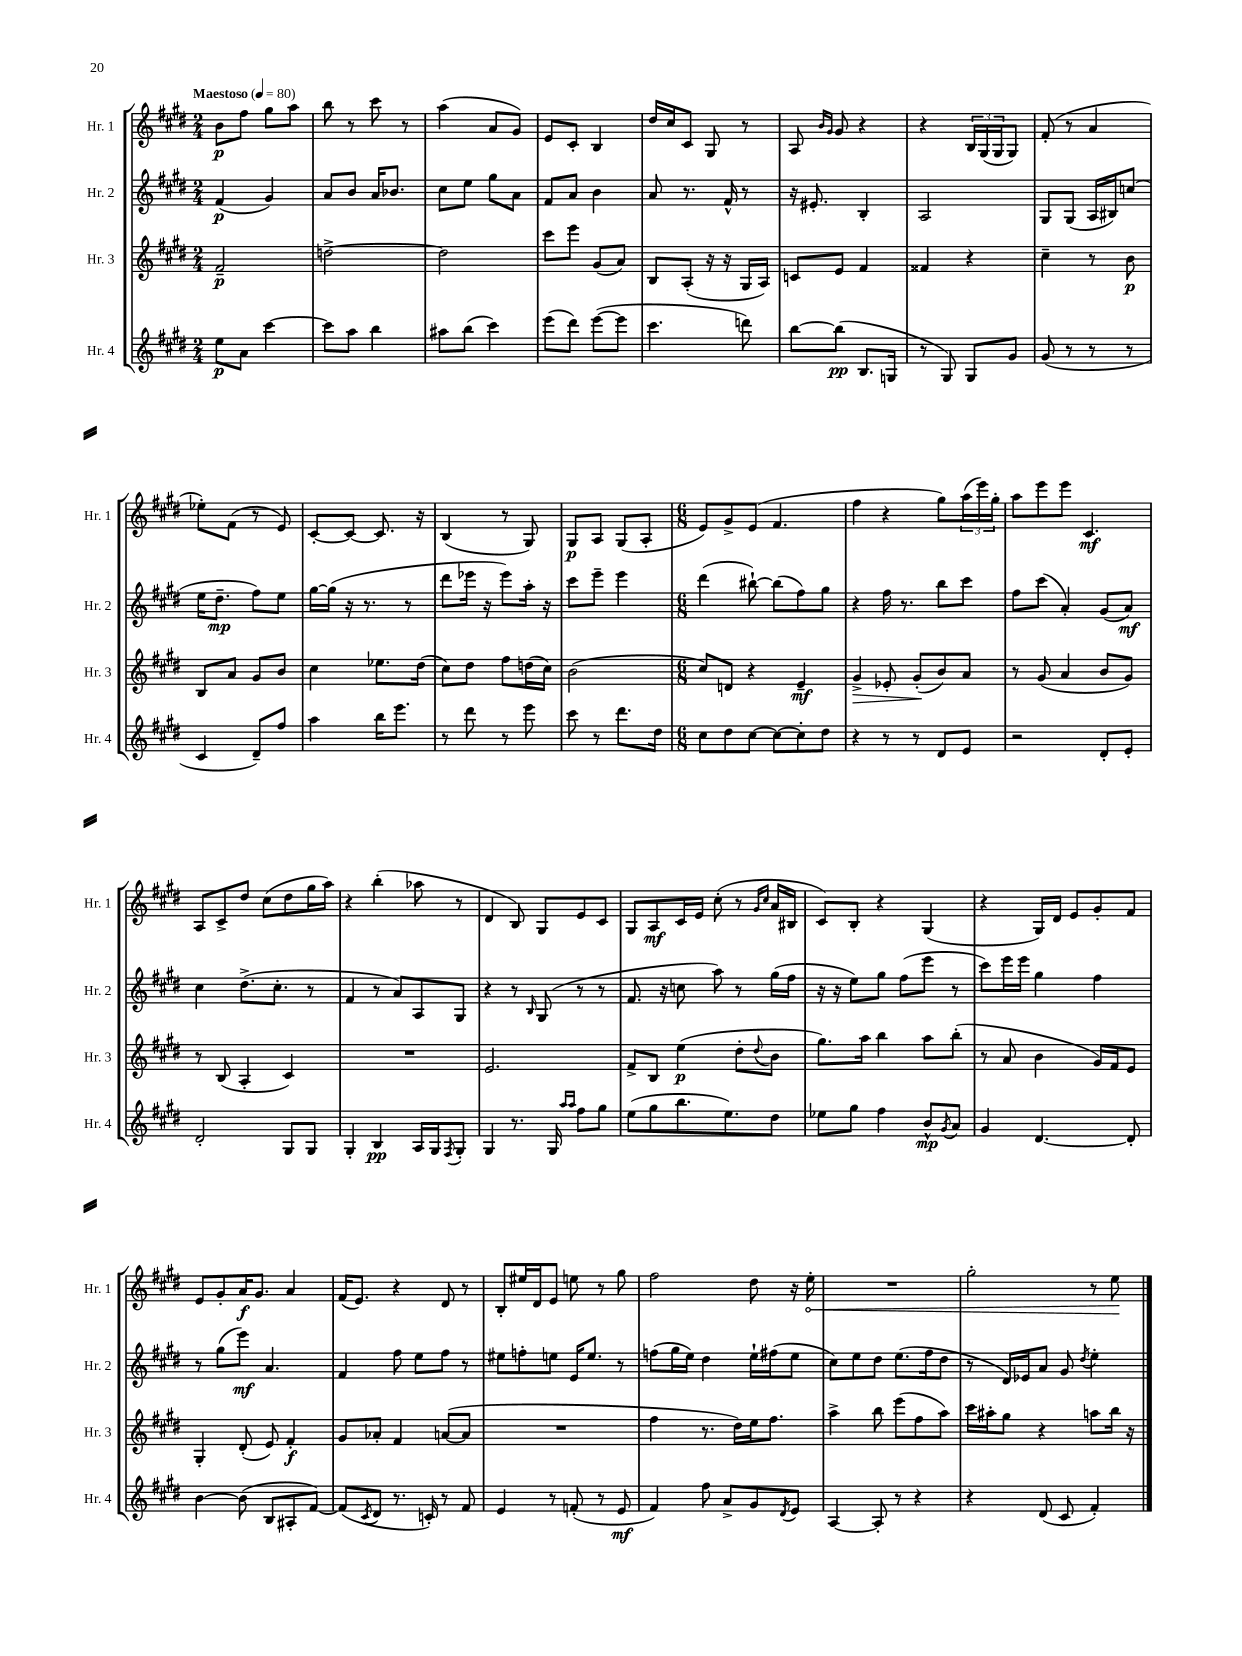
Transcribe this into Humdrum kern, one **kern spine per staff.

**kern	**dynam	**kern	**dynam	**kern	**dynam	**kern	**dynam
*part4	*part4	*part3	*part3	*part2	*part2	*part1	*part1
*staff4	*staff4	*staff3	*staff3	*staff2	*staff2	*staff1	*staff1
*I"Hr. 4	*	*I"Hr. 3	*	*I"Hr. 2	*	*I"Hr. 1	*
*I'Hr. 4	*	*I'Hr. 3	*	*I'Hr. 2	*	*I'Hr. 1	*
*clefG2	*	*clefG2	*	*clefG2	*	*clefG2	*
*k[f#c#g#d#]	*	*k[f#c#g#d#]	*	*k[f#c#g#d#]	*	*k[f#c#g#d#]	*
*M2/4	*	*M2/4	*	*M2/4	*	*M2/4	*
*MM80	*	*MM80	*	*MM80	*	*MM80	*
=1	=1	=1	=1	=1	=1	=1	=1
!	!	!	!	!	!	!LO:TX:a:B:t=Maestoso	!
8ee\L	p	2f#~/	p	(4f#/	p	8b\L	p
8a\J	.	.	.	.	.	8ff#\J	.
[4ccc#\	.	.	.	4g#/)	.	8gg#\L	.
.	.	.	.	.	.	8aa\J	.
=2	=2	=2	=2	=2	=2	=2	=2
8ccc#\L]	.	[2ddn^\	.	8a/L	.	8bb\	.
8aa\J	.	.	.	8b/J	.	8r	.
4bb\	.	.	.	16a/KL	.	8ccc#\	.
.	.	.	.	8.b-X/J	.	.	.
.	.	.	.	.	.	8r	.
=3	=3	=3	=3	=3	=3	=3	=3
8aa#X\L	.	2dd\]	.	8cc#\L	.	(4aa\	.
(8bb\J	.	.	.	8ee\J	.	.	.
4ccc#\)	.	.	.	8gg#\L	.	8a/L	.
.	.	.	.	8a\J	.	8g#/J)	.
=4	=4	=4	=4	=4	=4	=4	=4
(8eee\L	.	8ccc#\L	.	8f#/L	.	8e/L	.
8ddd#\J)	.	8eee\J	.	8a/J	.	8c#'/J	.
([8eee\L	.	(8g#/L	.	4b\	.	4B/	.
8eee\J]	.	8a/J)	.	.	.	.	.
=5	=5	=5	=5	=5	=5	=5	=5
4.ccc#\	.	8B/L	.	8a/	.	16dd#/LL	.
.	.	.	.	.	.	16cc#/J	.
.	.	(8A'/J	.	8.r	.	8c#/J	.
.	.	16r	.	.	.	8G#/	.
.	.	16r	.	16f#^^/	.	.	.
8dddn\)	.	16G#/LL	.	8r	.	8r	.
.	.	16A/JJ)	.	.	.	.	.
=6	=6	=6	=6	=6	=6	=6	=6
[8bb\L	.	8cn/L	.	16r	.	8A/	.
.	.	.	.	8.e#X'/	.	.	.
.	.	.	.	.	.	16qqb/LL	.
.	.	.	.	.	.	16qqg#/JJ	.
(8bb\J]	pp	8e/J	.	.	.	8g#/	.
8.B/L	.	4f#/	.	4B'/	.	4r	.
16Gn/Jk	.	.	.	.	.	.	.
=7	=7	=7	=7	=7	=7	=7	=7
8r	.	4f##X/	.	2A/	.	4r	.
8G#/)	.	.	.	.	.	.	.
8G#/L	.	4r	.	.	.	24B/LL	.
.	.	.	.	.	.	(24G#/	.
.	.	.	.	.	.	24G#/J	.
8g#/J	.	.	.	.	.	8G#/J)	.
=8	=8	=8	=8	=8	=8	=8	=8
(8g#/	.	4cc#~\	.	8G#/L	.	(8f#'/	.
8r	.	.	.	(8G#/J	.	8r	.
8r	.	8r	.	16A/LL	.	4a/	.
.	.	.	.	16B#X/J)	.	.	.
8r	.	8b\	p	(8ccn/J	.	.	.
!!LO:LB:g=z
=9	=9	=9	=9	=9	=9	=9	=9
4c#/	.	8B/L	.	16ee\KL	.	8ee-X'\L)	.
.	.	.	.	8.dd#~\J	mp	.	.
.	.	8a/J	.	.	.	(8f#\J	.
8d#~/L)	.	8g#/L	.	8ff#\L)	.	8r	.
8ff#/J	.	8b/J	.	8ee\J	.	8e/)	.
=10	=10	=10	=10	=10	=10	=10	=10
4aa\	.	4cc#\	.	[16gg#\LL	.	[8c#'/L	.
.	.	.	.	(16gg#\JJ]	.	.	.
.	.	.	.	16r	.	8c#/J_	.
.	.	.	.	8.r	.	.	.
16bb\KL	.	8.ee-X\L	.	.	.	8.c#/]	.
8.eee\J	.	.	.	.	.	.	.
.	.	.	.	8r	.	.	.
.	.	(16dd#\Jk	.	.	.	16r	.
=11	=11	=11	=11	=11	=11	=11	=11
8r	.	8cc#\L)	.	8ddd#\L	.	(4B/	.
8ddd#\	.	8dd#\J	.	16eee-X\Jk	.	.	.
.	.	.	.	16r	.	.	.
8r	.	8ff#\L	.	8eee-\L)	.	8r	.
8eee\	.	(16ddn\L	.	16aa'\Jk	.	8G#/)	.
.	.	16cc#\JJ)	.	16r	.	.	.
=12	=12	=12	=12	=12	=12	=12	=12
8ccc#\	.	(2b\	.	8ccc#\L	.	8G#/L	p
8r	.	.	.	8eee~\J	.	8A/J	.
8.ddd#\L	.	.	.	4eee\	.	(8G#/L	.
.	.	.	.	.	.	8A'/J	.
16dd#\Jk	.	.	.	.	.	.	.
=13	=13	=13	=13	=13	=13	=13	=13
*M6/8	*	*M6/8	*	*M6/8	*	*M6/8	*
8cc#\L	.	8cc#/L)	.	(4ddd#\	.	8e/L)	.
8dd#\	.	8dn/J	.	.	.	8g#^/	.
[8cc#\J	.	4r	.	[8bb#X`\)	.	(8e/J	.
8cc#\L_	.	.	.	(8bb#\L]	.	4.f#/	.
8cc#'\]	.	4e~/	mf	8ff#\)	.	.	.
8dd#\J	.	.	.	8gg#\J	.	.	.
=14	=14	=14	=14	=14	=14	=14	=14
!	!	!	!LO:HP:b	!	!	!	!
4r	.	4g#^/	>	4r	.	4ff#\	.
8r	.	8e-X'/	.	16ff#\	.	4r	.
.	.	.	.	8.r	.	.	.
8r	.	(8g#'/L	.	.	.	.	.
8d#/L	.	8b/)	]	8bb\L	.	8gg#\L)	.
8e/J	.	8a/J	.	8ccc#\J	.	(24aa\L	.
.	.	.	.	.	.	24eee\)	.
.	.	.	.	.	.	24gg#'\JJ	.
=15	=15	=15	=15	=15	=15	=15	=15
2r	.	8r	.	8ff#\L	.	8aa\L	.
.	.	(8g#/	.	(8ccc#\J	.	8eee\	.
.	.	4a/	.	4a'/)	.	8eee\J	.
.	.	.	.	.	.	4.c#/	mf
8d#'/L	.	8b/L	.	(8g#/L	.	.	.
8e'/J	.	8g#/J)	.	8a/J)	mf	.	.
!!LO:LB:g=z
=16	=16	=16	=16	=16	=16	=16	=16
2d#'/	.	8r	.	4cc#\	.	8A/L	.
.	.	(8B/	.	.	.	8c#^/	.
.	.	4A'/	.	(8.dd#^\L	.	8dd#/J	.
.	.	.	.	.	.	(8cc#\L	.
.	.	.	.	8.cc#'\J	.	.	.
8G#/L	.	4c#/)	.	.	.	8dd#\	.
8G#/J	.	.	.	8r	.	16gg#\L	.
.	.	.	.	.	.	16aa\JJ)	.
=17	=17	=17	=17	=17	=17	=17	=17
4G#'/	.	2.r	.	4f#/	.	4r	.
4B/	pp	.	.	8r	.	(4bb'\	.
.	.	.	.	8a/L)	.	.	.
16A/LL	.	.	.	8A/	.	8aa-X\	.
16G#/J	.	.	.	.	.	.	.
8qF#/	.	.	.	.	.	.	.
8G#'/J	.	.	.	8G#/J	.	8r	.
=18	=18	=18	=18	=18	=18	=18	=18
4G#/	.	2.e/	.	4r	.	4d#/	.
8.r	.	.	.	8r	.	8B/)	.
.	.	.	.	16qqB/	.	.	.
.	.	.	.	(8G#/	.	8G#/L	.
16G#/	.	.	.	.	.	.	.
16qqaa/LL	.	.	.	.	.	.	.
16qqaa/JJ	.	.	.	.	.	.	.
8ff#\L	.	.	.	8r	.	8e/	.
8gg#\J	.	.	.	8r	.	8c#/J	.
=19	=19	=19	=19	=19	=19	=19	=19
(8ee\L	.	8f#^/L	.	8.f#/	.	8G#/L	.
8gg#\	.	8B/J	.	.	.	8A/	mf
.	.	.	.	16r	.	.	.
8.bb\	.	(4ee\	p	8ccn\	.	16c#/L	.
.	.	.	.	.	.	16e/JJ	.
.	.	.	.	8aa\)	.	(8cc#'\	.
8.ee\)	.	.	.	.	.	.	.
.	.	8dd#'\L	.	8r	.	8r	.
.	.	.	.	.	.	16qqg#/LL	.
.	.	8qqdd#/	.	.	.	16qqcc#/JJ	.
8dd#\J	.	8b\J	.	(16gg#\LL	.	16a/LL	.
.	.	.	.	16ff#\JJ	.	16B#X/JJ	.
=20	=20	=20	=20	=20	=20	=20	=20
8ee-X\L	.	8.gg#\L)	.	16r	.	8c#/L)	.
.	.	.	.	16r	.	.	.
8gg#\J	.	.	.	8ee\L)	.	8B'/J	.
.	.	16aa\Jk	.	.	.	.	.
4ff#\	.	4bb\	.	8gg#\J	.	4r	.
.	.	.	.	(8ff#\L	.	.	.
8b^^/L	mp	8aa\L	.	8eee\J	.	(4G#/	.
8qg#/	.	.	.	.	.	.	.
8a/J	.	(8bb'\J	.	8r	.	.	.
=21	=21	=21	=21	=21	=21	=21	=21
4g#/	.	8r	.	8ccc#\L)	.	4r	.
.	.	8a/	.	16eee\L	.	.	.
.	.	.	.	16eee\JJ	.	.	.
[4.d#/	.	4b\	.	4gg#\	.	16G#/LL)	.
.	.	.	.	.	.	16d#/JJ	.
.	.	.	.	.	.	8e/L	.
.	.	16g#/LL)	.	4ff#\	.	8g#'/	.
.	.	16f#/J	.	.	.	.	.
8d#'/]	.	8e/J	.	.	.	8f#/J	.
!!LO:LB:g=z
=22	=22	=22	=22	=22	=22	=22	=22
[4b\	.	4G#'/	.	8r	.	8e/L	.
.	.	.	.	(8gg#\L	.	8g#'/	.
(8b\]	.	(8d#'/	.	8eee\J)	mf	16a/K	f
.	.	.	.	.	.	8.g#/J	.
8B/L	.	8e/)	.	4.a/	.	.	.
8A#X'/	.	4f#'/	f	.	.	4a/	.
[8f#/J)	.	.	.	.	.	.	.
=23	=23	=23	=23	=23	=23	=23	=23
(8f#/L]	.	8g#/L	.	4f#/	.	(16f#/KL	.
.	.	.	.	.	.	8.e/J)	.
8qc#/	.	.	.	.	.	.	.
8d#/J	.	8a-X'/J	.	.	.	.	.
8.r	.	4f#/	.	8ff#\	.	4r	.
.	.	.	.	8ee\L	.	.	.
16cn'/)	.	.	.	.	.	.	.
8r	.	([8an/L	.	8ff#\J	.	8d#/	.
8f#/	.	8a/J]	.	8r	.	8r	.
=24	=24	=24	=24	=24	=24	=24	=24
4e/	.	2.r	.	8ee#X\L	.	8B'/L	.
.	.	.	.	8ffn'\	.	16ee#X/L	.
.	.	.	.	.	.	16d#/J	.
8r	.	.	.	8een\J	.	8e/J	.
(8fn'/	.	.	.	16e/KL	.	8een\	.
.	.	.	.	8.ee/J	.	.	.
8r	.	.	.	.	.	8r	.
8e/	mf	.	.	8r	.	8gg#\	.
=25	=25	=25	=25	=25	=25	=25	=25
4f#/)	.	4ff#\	.	(8ffn\L	.	2ff#\	.
.	.	.	.	16gg#\L	.	.	.
.	.	.	.	16ee\JJ)	.	.	.
8ff#\	.	8.r	.	4dd#\	.	.	.
8a^/L	.	.	.	.	.	.	.
.	.	16dd#\LL)	.	.	.	.	.
8g#/	.	16ee\J	.	16ee`\LL	.	8dd#\	.
.	.	8.ff#\J	.	(16ff#X\J	.	.	.
8qd#/	.	.	.	.	.	.	.
8e/J	.	.	.	8ee\J	.	16r	.
!	!	!	!	!	!	!	!LO:HP:b
.	.	.	.	.	.	16ee'\	<
=26	=26	=26	=26	=26	=26	=26	=26
[4A/	.	4aa^\	.	8cc#\L)	.	2.r	.
.	.	.	.	8ee\	.	.	.
8A'/]	.	8bb\	.	8dd#\J	.	.	.
8r	.	(8eee\L	.	(8.ee\L	.	.	.
4r	.	8ff#\	.	.	.	.	.
.	.	.	.	16ff#\k	.	.	.
.	.	8aa\J)	.	8dd#\J	.	.	.
=27	=27	=27	=27	=27	=27	=27	=27
4r	.	16ccc#\LL	.	8r	.	2gg#'\	.
.	.	16aa#X'\J	.	.	.	.	.
.	.	8gg#\J	.	16d#/LL)	.	.	.
.	.	.	.	16e-X/J	.	.	.
(8d#/	.	4r	.	8a/J	.	.	.
8c#/	.	.	.	8g#/	.	.	.
.	.	.	.	8qdd#/	.	.	.
4f#'/)	.	8aan\L	.	4ee'\	.	8r	.
.	.	16bb\Jk	.	.	.	8ee\	.
.	.	16r	.	.	.	.	.
.	.	.	.	.	.	.	[
==	==	==	==	==	==	==	==
*-	*-	*-	*-	*-	*-	*-	*-
